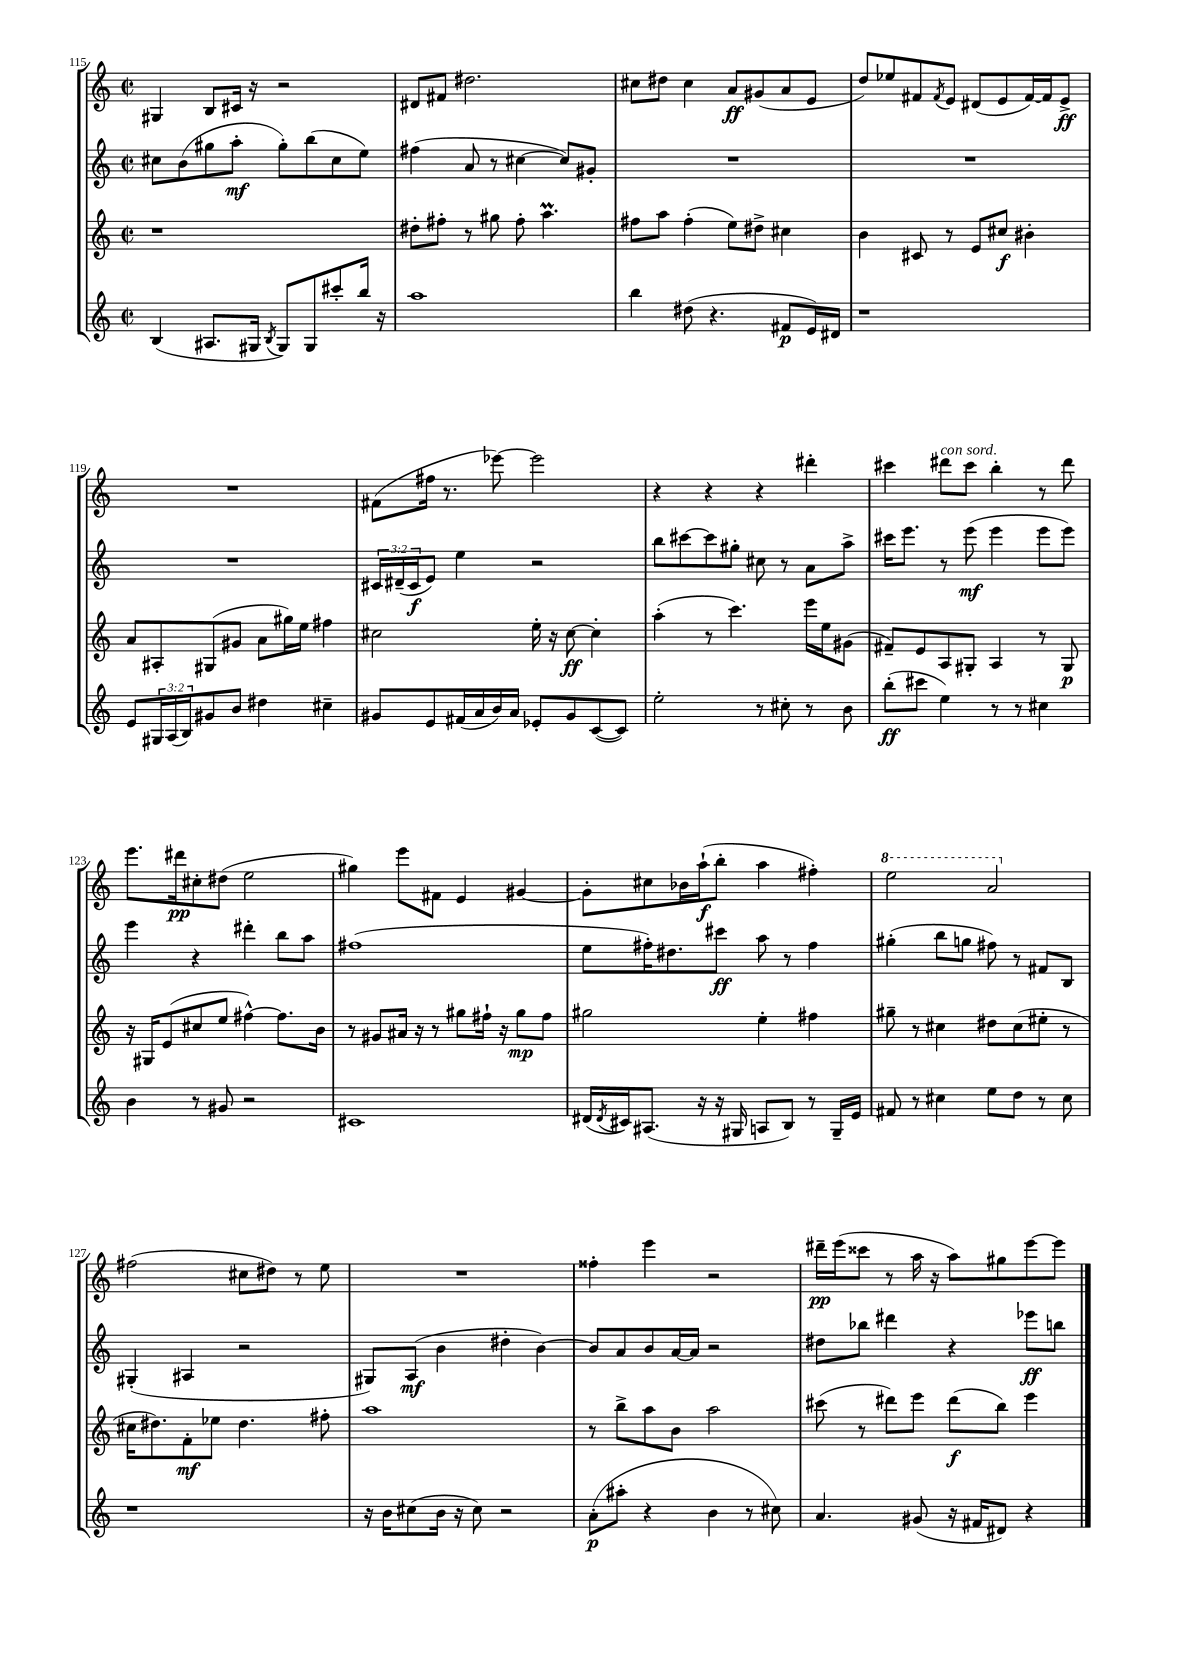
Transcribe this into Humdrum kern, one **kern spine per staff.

**kern	**kern	**kern	**kern
*staff4	*staff3	*staff2	*staff1
*clefG2	*clefG2	*clefG2	*clefG2
*k[]	*k[]	*k[]	*k[]
*M2/2	*M2/2	*M2/2	*M2/2
*met(c|)	*met(c|)	*met(c|)	*met(c|)
(4B	1r	8cc#	4G#
.	.	(8b	.
8.A#	.	8gg#	8B
.	.	8aa'	16c#
16G#	.	.	16r
8qB	.	.	.
8G#)	.	8gg#')	2r
8G#	.	(8bb	.
8ccc#'	.	8cc#	.
16bb	.	8ee)	.
16r	.	.	.
=	=	=	=
1aa	8dd#'	(4ff#	8d#
.	8ff#'	.	8f#
.	8r	8a	2.dd#
.	8gg#	8r	.
.	8ff#'	[4cc#	.
.	4.aa	.	.
.	.	8cc#])	.
.	.	8g#'	.
=	=	=	=
4bb	8ff#	1r	8cc#
.	8aa	.	8dd#
(8dd#	(4ff#'	.	4cc#
4.r	.	.	.
.	8ee)	.	8a
.	8dd#^	.	(8g#
8f#	4cc#	.	8a
16e)	.	.	8e
16d#	.	.	.
=	=	=	=
1r	4b	1r	8dd)
.	.	.	8ee-
.	8c#	.	8f#
.	.	.	8qf#
.	8r	.	8e
.	8e	.	(8d#
.	8cc#	.	8e
.	4b#'	.	[16f#)
.	.	.	16f#]
.	.	.	8e^
=	=	=	=
8e	8a	1r	1r
24G#	8A#'	.	.
(24A	.	.	.
24B)	.	.	.
8g#	(8G#	.	.
8b	8g#	.	.
4dd#	8a	.	.
.	16gg#)	.	.
.	16ee	.	.
4cc#~	4ff#	.	.
=	=	=	=
8g#	2cc#	24c#	(8f#
.	.	(24d#~	.
.	.	24c#	.
8e	.	8e)	16ff#
.	.	.	8.r
(16f#	.	4ee	.
16a	.	.	.
16b)	.	.	[8eee-)
16a	.	.	.
8e-'	16ee'	2r	2eee-]
.	16r	.	.
8g#	[8cc#	.	.
([8c	4cc#']	.	.
8c])	.	.	.
=	=	=	=
2ee'	(4aa'	8bb	4r
.	.	[8ccc#	.
.	8r	8ccc#]	4r
.	4.ccc)	8gg#'	.
8r	.	8cc#	4r
8cc#'	.	8r	.
8r	16eee	8a	4ddd#'
.	16ee	.	.
8b	(8g#	8aa^	.
=	=	=	=
(8bb'	8f#~)	16ccc#	4ccc#
.	.	8.eee	.
8ccc#	8e	.	.
4ee)	8A	8r	8ddd#
.	8G#'	(8eee	8ccc#
8r	4A	4eee	4bb'
8r	.	.	.
4cc#	8r	8eee	8r
.	8G#	8eee)	8ddd#
=	=	=	=
4b	16r	4eee	8.eee
.	16G#	.	.
.	(8e	.	.
.	.	.	16ddd#
8r	8cc#	4r	8cc#'
8g#	8ee	.	(8dd#
2r	[4ff#^^)	4ddd#'	2ee
.	8.ff#]	8bb	.
.	.	8aa	.
.	16b	.	.
=	=	=	=
1c#	8r	(1ff#	4gg#)
.	8g#	.	.
.	16a#	.	8eee
.	16r	.	.
.	8r	.	8f#
.	8gg#	.	4e
.	16ff#`	.	.
.	16r	.	.
.	8gg#	.	[4g#
.	8ff#	.	.
=	=	=	=
(16d#	2gg#	8ee	8g#']
8qd#	.	.	.
16c#)	.	.	.
(8.A#	.	16ff#')	8cc#
.	.	8.dd#	.
.	.	.	16b-
16r	.	.	(16aa`
16r	.	8ccc#	8bb'
16G#	.	.	.
8A	4ee'	8aa	4aa
8B)	.	8r	.
8r	4ff#	4ff#	4ff#')
16G#~	.	.	.
16e	.	.	.
=	=	=	=
8f#	8gg#~	(4gg#'	2eee
8r	8r	.	.
4cc#	4cc#	8bb	.
.	.	8gg	.
8ee	8dd#	8ff#)	2aa
8dd	(8cc#	8r	.
8r	8ee#'	8f#	.
8cc#	8r	8B	.
=	=	=	=
1r	16cc#	(4G#'	(2ff#
.	8.dd#)	.	.
.	8f'	4A#	.
.	8ee-	.	.
.	4.dd#	2r	8cc#
.	.	.	8dd#)
.	.	.	8r
.	8ff#'	.	8ee
=	=	=	=
16r	1aa	8G#)	1r
16b	.	.	.
(8cc#	.	(8A	.
16b	.	4b	.
16r	.	.	.
8cc#)	.	.	.
2r	.	4dd#'	.
.	.	[4b)	.
=	=	=	=
(8a'	8r	8b]	4ff##'
8aa#'	8bb^	8a	.
4r	8aa	8b	4eee
.	8b	[16a	.
.	.	16a]	.
4b	2aa	2r	2r
8r	.	.	.
8cc#)	.	.	.
=	=	=	=
4.a	(8ccc#	8dd#	16ddd#~
.	.	.	(16eee
.	8r	8bb-	8ccc##
.	8ddd#)	4ddd#	8r
(8g#	8eee	.	16aa
.	.	.	16r
16r	(8ddd#	4r	8aa)
16f#	.	.	.
8d#)	8bb)	.	8gg#
4r	4eee	8eee-	[8eee
.	.	8bb	8eee]
==	==	==	==
*-	*-	*-	*-
